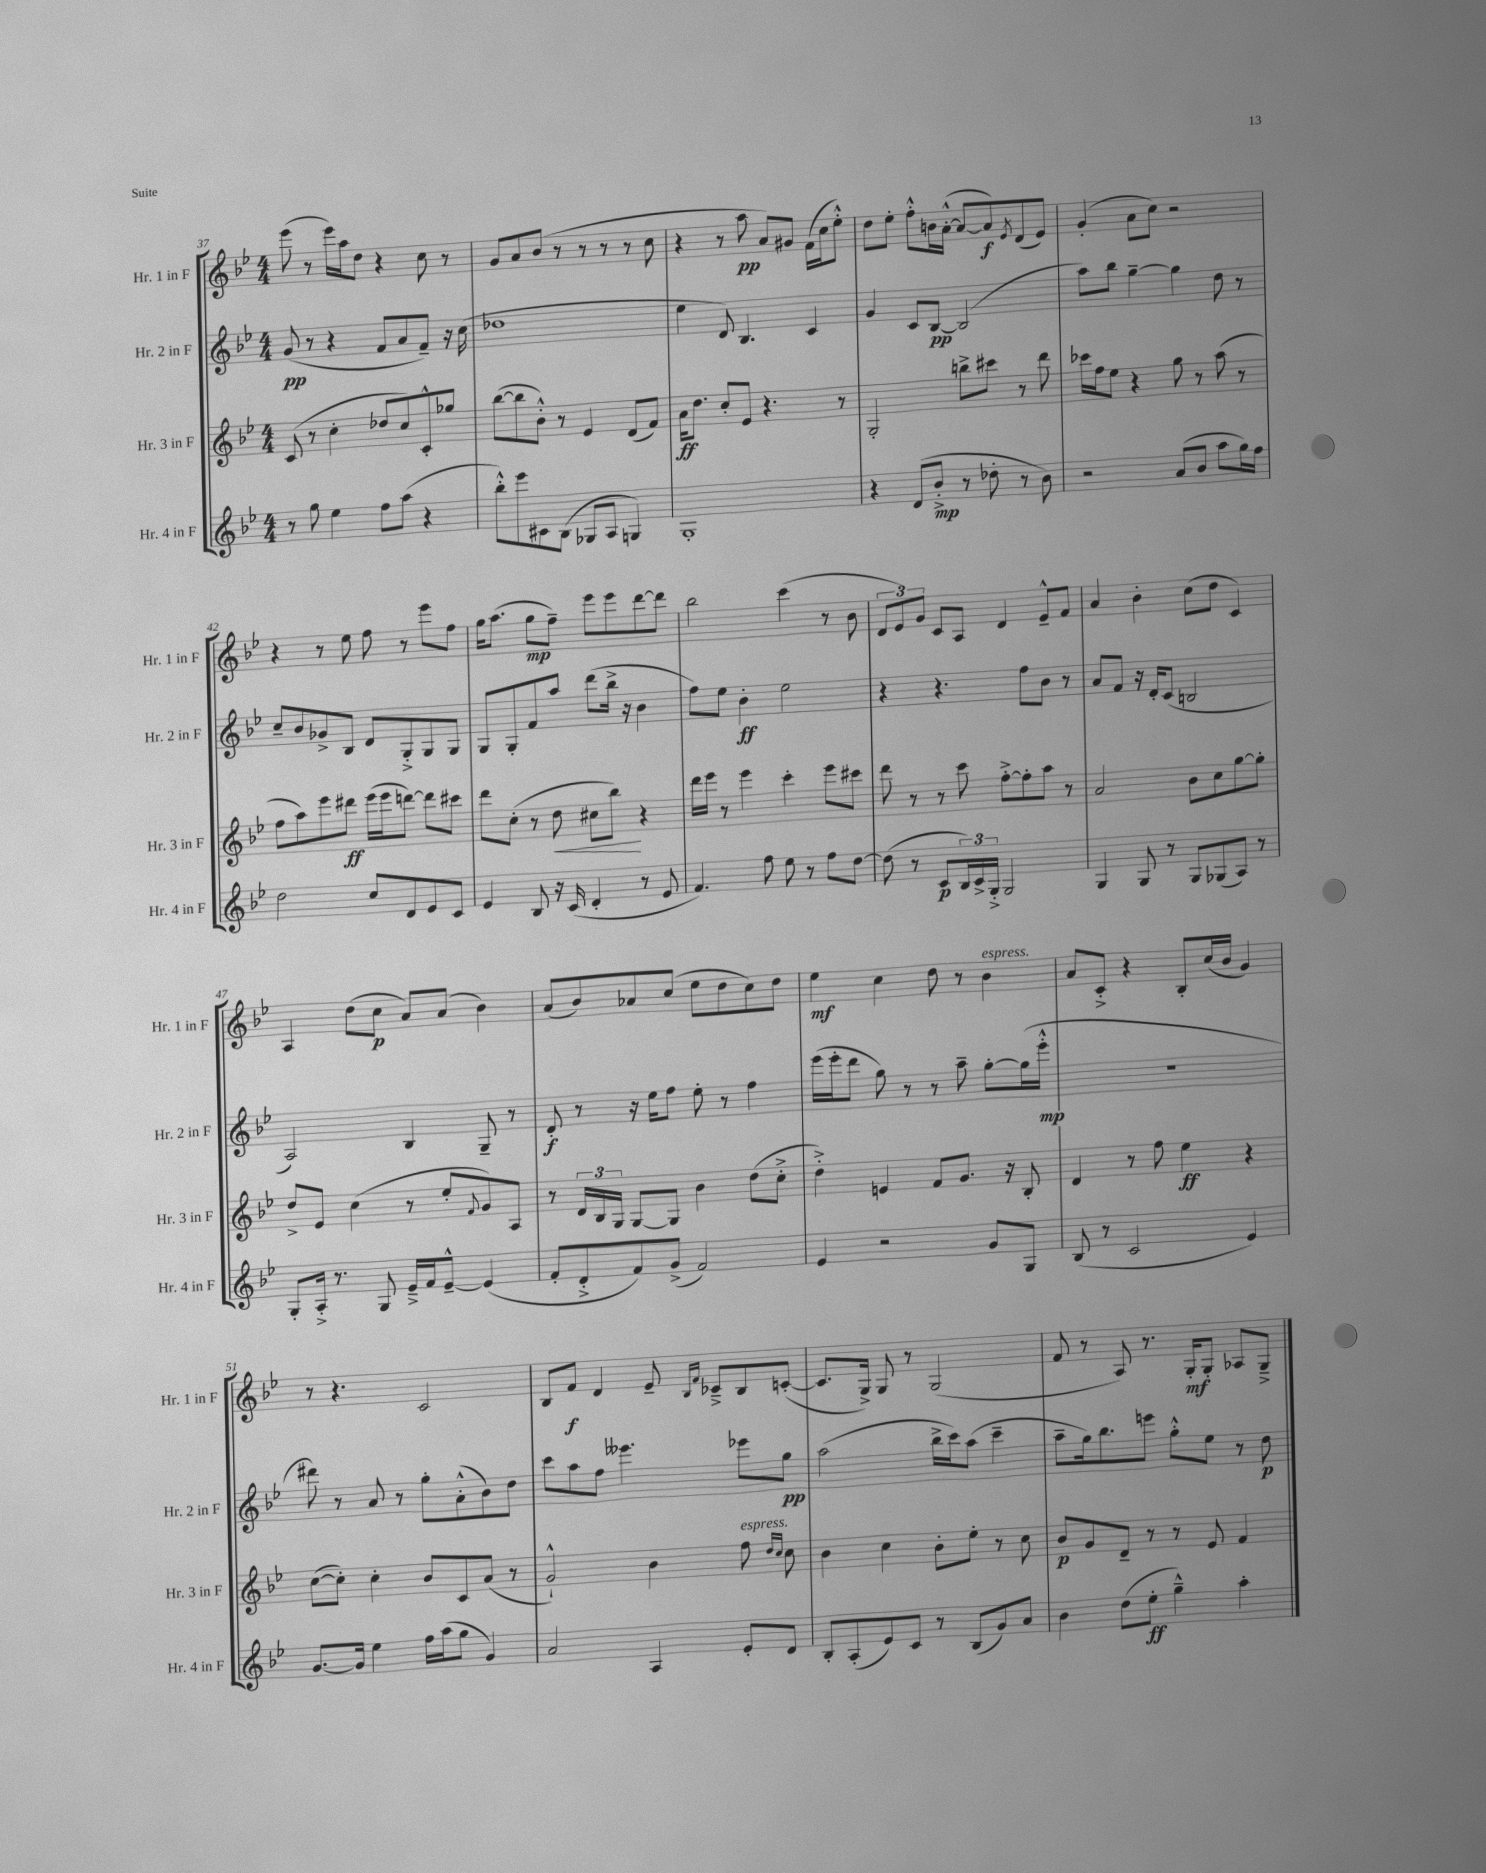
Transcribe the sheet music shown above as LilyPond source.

<<
\new StaffGroup <<
\new Staff = "s0" \with { instrumentName = "Hr. 1 in F" shortInstrumentName = "Hr. 1 in F" } {
    \clef treble \key bes \major \numericTimeSignature \time 4/4
    ees'''8( r8 ees'''16) a''16 d''8 r4 c''8 r8 |
    g'8 a'8 bes'8( r8 r8 r8 r8 c''8 |
    r4 r8 a''8\pp a'8) gis'8 f'16( c''16 ees''8-.-^) |
    d''8 ees''8-. f''8-.-^ b'16 a'16~-.-^( a'8~ a'8\f) \acciaccatura { ees'8 } d'8( ees'8) |
    g'4-.( a'8 c''8) r2 |
    r4 r8 ees''8 f''8 r8 ees'''8 f''8 |
    g''16 a''8.( g''8\mp f''8--) ees'''8 ees'''8 d'''8~ d'''8 |
    bes''2 c'''4( r8 bes'8 |
    \tuplet 3/2 { d'8 ees'8) g'8 } c'8 a8 d'4 ees'8---^ f'8 |
    a'4 bes'4-. c''8( d''8 c'4) |
    a4 d''8( c''8\p a'8) a'8( bes'4) |
    a'8( bes'8) aes'8 c''8( ees''8 d''8 c''8) d''8 |
    ees''4\mf c''4 d''8 r8 bes'4^\markup { \italic "espress." } |
    a'8 c'8-.-> r4 bes8-. c''16( bes'16 g'4) |
    r8 r4. c'2 |
    bes8 f'8\f d'4 ees'8-- \grace { bes16 f'16 } ces'8---> bes8 c'8~-.( |
    c'8. g16->) g8 r8 g2( |
    f'8 r8 a8) r8. g16-.\mf g8-. aes8 g8---> \bar "|." |
}
\new Staff = "s1" \with { instrumentName = "Hr. 2 in F" shortInstrumentName = "Hr. 2 in F" } {
    \clef treble \key bes \major \numericTimeSignature \time 4/4
    g'8\pp( r8 r4 f'8 a'8 f'8--) r16 c''16( |
    des''1 |
    ees''4 d'8) bes4. c'4 |
    g'4 c'8 bes8~\pp bes2( |
    a''8) bes''8 g''4~-- g''4 d''8 r8 |
    c''8-- bes'8 ges'8-> bes8 d'8 g8-.-> g8 g8 |
    g8 g8-. f'8 a''8 d'''8( bes''16-> r16 bes'4 |
    f''8) ees''8 bes'4-.\ff ees''2 |
    r4 r4. f''8 bes'8 r8 |
    a'8 f'8 r16 d'16-. c'8( b2 |
    a2) bes4 g8-- r8 |
    d'8-.\f r8 r16 ees''16 f''8 ees''8-. r8 f''4 |
    ees'''16( ees'''16-. d'''8 g''8) r8 r8 a''8-- g''8~-. g''16( ees'''16-.-^\mp |
    r1 |
    dis'''8) r8 a'8 r8 g''8-. a'8-.-^( bes'8) d''8 |
    c'''8 a''8 f''8 eeses'''4. ees'''8 g''8\pp |
    a''2( bes''16-> c'''16) a''8( c'''4-- |
    a''8-- g''16) bes''8. e'''8 g''8-.-^ ees''8 r8 d''8\p \bar "|." |
}
\new Staff = "s2" \with { instrumentName = "Hr. 3 in F" shortInstrumentName = "Hr. 3 in F" } {
    \clef treble \key bes \major \numericTimeSignature \time 4/4
    c'8( r8 c''4-. des''8 c''8) c'8-.-^ ges''8 |
    bes''8~( bes''8 bes'8-.-^) r8 ees'4 d'8( f'8) |
    a'16\ff d''8. c''8-. ees'8 r4. r8 |
    g2-. b''8-> cis'''8 r8 d'''8 |
    ces'''16 f''16 ees''8 r4 g''8 r8 a''8( r8 |
    f''8 a''8) ees'''8 dis'''8\ff ees'''16( ees'''16 d'''8~) d'''8 cis'''8 |
    d'''8 c''8-.( r8 d''8\< cis''8 bes''8\!) r4 |
    d'''16 ees'''16 r8 ees'''4 c'''4-. ees'''8 cis'''8 |
    d'''8 r8 r8 c'''8 f''8~-.-> f''8-. a''8 r8 |
    a'2 bes'8 c''8 g''8~ g''8-. |
    d''8-> ees'8 c''4( r8 ees''8-. \appoggiatura { f'8 } g'8) a8 |
    r8 \tuplet 3/2 { d'16 bes16 g16 } g8~ g8 bes'4 d''8( c''8-.-> |
    d''4-.->) e'4 f'8 g'8. r16 bes8-. |
    d'4 r8 f''8 ees''4\ff r4 |
    c''8~( c''8-.) c''4-. bes'8 c'8 a'8( r8 |
    g'2-!-^) bes'4 f''8^\markup { \italic "espress." } \grace { d''16 c''16 } c''8 |
    bes'4 c''4 bes'8-. ees''8-. r8 c''8 |
    bes'8\p g'8 d'8-- r8 r8 ees'8 f'4 \bar "|." |
}
\new Staff = "s3" \with { instrumentName = "Hr. 4 in F" shortInstrumentName = "Hr. 4 in F" } {
    \clef treble \key bes \major \numericTimeSignature \time 4/4
    r8 g''8 ees''4 f''8 a''8( r4 |
    bes''8-.-^) ees'''8 cis'8 bes8( ges8 a8 g4) |
    g1-. |
    r4 d'8( bes'8-.->\mp r8 des''8-. r8 bes'8) |
    r2 a'8( bes'8 a''8 g''16) f''16 |
    d''2 c''8 d'8 ees'8 c'8 |
    ees'4 bes8 r16 c'16( d'4-. r8 ees'8 |
    f'4.) f''8 ees''8 r8 f''8 d''8~ |
    d''8( r8 c'8\p \tuplet 3/2 { bes16) c'16-> g16-.-> } g2 |
    g4 g8 r8 g8 ges8( a8) r8 |
    g8-. a16-.-> r8. g8 ees'16---> f'16 ees'8~---^ ees'4( |
    f'8-. d'8-.-> f'8) g'8->( f'2) |
    ees'4 r2 g'8 g8 |
    bes8( r8 c'2 ees'4) |
    g'8.~ g'16 ees''4 f''16 a''16( g''8 g'4) |
    a'2 a4 ees'8-. d'8 |
    bes8-. a8-.( ees'8) c'8 r8 bes8( g'8) a'8 |
    bes'4 d''8( ees''8-.\ff g''4---^) a''4-. \bar "|." |
}
>>
>>
\layout { \context { \Score currentBarNumber = #37 } }
